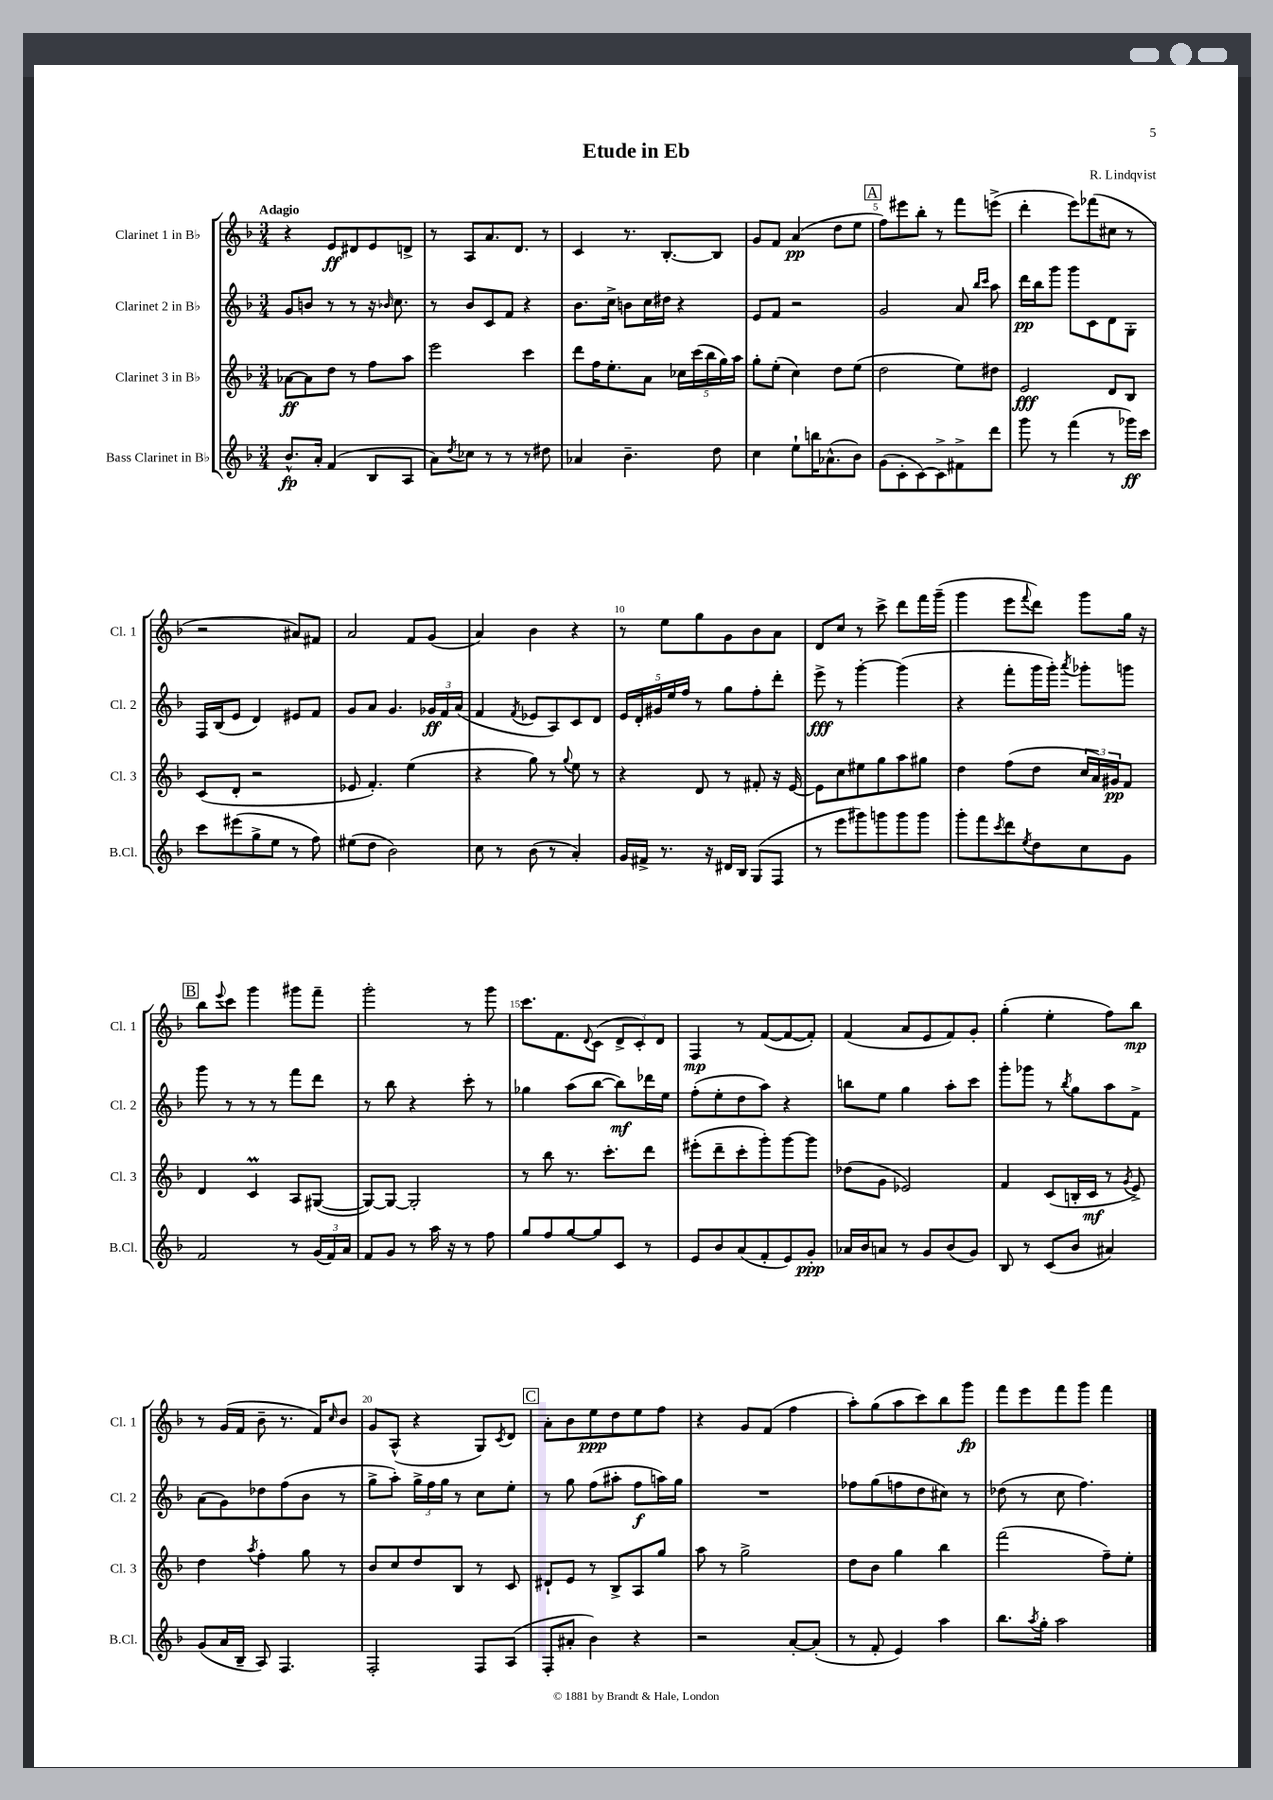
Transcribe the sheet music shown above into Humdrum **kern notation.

**kern	**kern	**kern	**kern
*staff4	*staff3	*staff2	*staff1
*clefG2	*clefG2	*clefG2	*clefG2
*k[b-]	*k[b-]	*k[b-]	*k[b-]
*M3/4	*M3/4	*M3/4	*M3/4
8.b-^^	[8a-	8g	4r
.	8a-]	8b	.
16a'	.	.	.
(4f	8dd	8r	8e
.	8r	8r	8d#
8B-	8ff	16r	8e
.	.	16qqb-	.
.	.	8.cc	.
8A	8aa	.	8d^
=	=	=	=
8a)	2eee	8r	8r
8qdd	.	.	.
8cc-	.	8b-	8A
8r	.	8c	8.a
8r	.	8f	.
.	.	.	8.d
8r	4ccc	4r	.
8dd#	.	.	8r
=	=	=	=
4a-	8ddd	8.b-	4c
.	16ff	.	.
.	8.ee'	16cc^	.
4.b-~	.	8b	8.r
.	8a	16cc	.
.	.	16dd#	[8.B-'
.	20cc-	4r	.
.	(20ccc	.	.
.	20bb-	.	.
8dd	.	.	8B-]
.	20gg)	.	.
.	20aa	.	.
=	=	=	=
4cc	8gg'	8e	8g
.	(8ee'	8f	8f
8ee`	4cc)	2r	(4a
16bb	.	.	.
(8.a-^^	.	.	.
.	8dd	.	8dd
8b-)	(8ee	.	8ee
=	=	=	=
(8g	2dd	2g	8ff)
8c'	.	.	8eee#
[8c)	.	.	8bb-'
8c^]	.	.	8r
8f#^	8ee)	8a	8fff
.	.	16qqbb-	.
.	.	16qqccc	.
8ddd	8dd#	8aa	(8eee^
=	=	=	=
8ggg	2e	16ddd	4ddd'
.	.	16bb-	.
8r	.	8ggg	.
(4fff	.	8ggg	8eee)
.	.	8c	(8fff-
8r	8d	8d	8cc#
16ggg-)	8B-	8G'	8r
16ccc	.	.	.
=	=	=	=
8ccc	(8c	16F	2r
.	.	(16B-	.
(8eee#	8d'	8e	.
8gg^	2r	4d)	.
8ee	.	.	.
8r	.	8e#	8a#)
8ff)	.	8f	8f#
=	=	=	=
(8ee#	8e-	8g	2a
8dd	4.f')	8a	.
2b-)	.	4.g	.
.	(4ee	.	8f
.	.	24g-	(8g
.	.	24f	.
.	.	(24a	.
=	=	=	=
8cc	4r	4f	4a)
8r	.	.	.
.	.	8qf	.
(8b-	8gg)	8e-	4b-
8r	8r	8A)	.
.	8qqgg	.	.
4a')	8ee	8c	4r
.	8r	8d	.
=	=	=	=
16g	4r	20e	8r
.	.	20d'	.
16f#^	.	.	.
.	.	20g#	.
8.r	.	.	8ee
.	.	20ee	.
.	.	20ff	.
.	8d	8r	8gg
16r	.	.	.
16d#	8r	8gg	8g
16B-	.	.	.
(8G	8f#'	8ff'	8b-
8F	16r	8ddd'	8a
.	[16e	.	.
=	=	=	=
8r	8e]	8eee^	8d
8eee	8cc	8r	8cc
8ggg#)	8ee#	[4ggg'	8r
8ggg	8gg	.	8ccc^
8ggg	8aa	(4ggg]	8ddd
8ggg	8gg#	.	16fff
.	.	.	(16ggg~
=	=	=	=
8ggg'	4dd	4r	4ggg
8fff	.	.	.
8qccc	.	.	.
8ddd	(8ff	8fff'	8eee
8qee	.	.	8qqfff
8dd	8dd	16ggg	8ddd)
.	.	16ggg')	.
.	.	8qaaa	.
8cc	24cc	8ggg-'	8ggg
.	24a)	.	.
.	24g#	.	.
8g	8f	8ggg	16gg
.	.	.	16r
=	=	=	=
2f	4d	8ggg	8bb-
.	.	.	8qqeee
.	.	8r	8ccc
.	4c	8r	4ggg
.	.	8r	.
8r	8A	8fff	8ggg#
(24g	([8G#	8ddd	8fff~
24f)	.	.	.
24a	.	.	.
=	=	=	=
8f	8G#_)	8r	2ggg'
8g	8G#_	8bb-	.
8r	2G#']	4r	.
16aa	.	.	.
16r	.	.	.
8r	.	8ccc'	8r
8ff	.	8r	8ggg
=	=	=	=
8gg	8r	4gg-	8.ccc
8ff	8bb-	.	.
.	.	.	8.f
[8gg	8.r	(8aa	.
.	.	.	8qqd
8gg]	.	[8bb-	(8c
.	8.ccc'	.	.
8c	.	8bb-])	12d^
.	.	.	12c')
8r	8ddd	16ddd-	.
.	.	.	12d
.	.	16ee	.
=	=	=	=
8e	(8eee#'	(8ff'	4F
8b-	8ddd~	8ee'	.
(8a	8ccc'	8dd	8r
8f'	8ggg')	8aa)	([8f
8e)	[8ggg	4r	8f_
8g'	8ggg]	.	8f'])
=	=	=	=
16a-	(8dd-	8bb	(4f
16b-	.	.	.
8a	8g	8ee	.
8r	2e-)	4gg	8a
8g	.	.	8e
(8b-	.	8aa'	8f)
8g)	.	8ccc	8g'
=	=	=	=
8B-	4f	8ggg'	(4gg'
8r	.	8ggg-	.
(8c	(8c	8r	4ee'
.	.	8qbb-	.
8b-	16B'	8gg	.
.	16c	.	.
4a#)	8r	8aa	8ff)
.	8qg	.	.
.	8e^)	8f^	8bb-
=	=	=	=
(8g	4dd	(8a	8r
16a	.	8g)	(16g
16B-~	.	.	16f
.	8qaa	.	.
8A)	4ff'	8dd-	8b-~
4.F	.	(8ff	8.r
.	8gg	8b-	.
.	.	.	16f)
.	.	.	16qqcc
.	8r	8r	8b-
=	=	=	=
2F'	8b-	8gg^	8g
.	8cc	8aa')	(8A^^
.	8dd	24gg^	4r
.	.	24ff	.
.	.	24gg	.
.	8B-	8r	.
8F	8r	8cc	8G)
.	.	.	8qc
(8A	8c	8ee'	8d
=	=	=	=
8F'	8d#`	8r	8a'
8a#'	8e	8gg	8b-
4b-)	8r	(8ff	8ee
.	8B-^	8aa#'	8dd
4r	8A	8ff	8ee
.	8gg	16aa)	8ff
.	.	16gg	.
=	=	=	=
2r	8aa	2.r	4r
.	8r	.	.
.	2gg^	.	8g
.	.	.	(8f
[8a'	.	.	4ff
(8a']	.	.	.
=	=	=	=
8r	8dd	8ff-	8aa')
8f'	8b-	(8gg	(8gg
4e)	4gg	8ff	8aa
.	.	8dd	8ccc)
4aa	4bb-	8cc#)	8bb-
.	.	8r	8ggg
=	=	=	=
8.bb-	(2fff	(8dd-	8fff
.	.	8r	8eee
8qaa	.	.	.
16gg'	.	.	.
2aa	.	8cc	8fff
.	.	4.ff)	8ggg
.	8ff~)	.	4fff
.	8ee'	.	.
==	==	==	==
*-	*-	*-	*-
